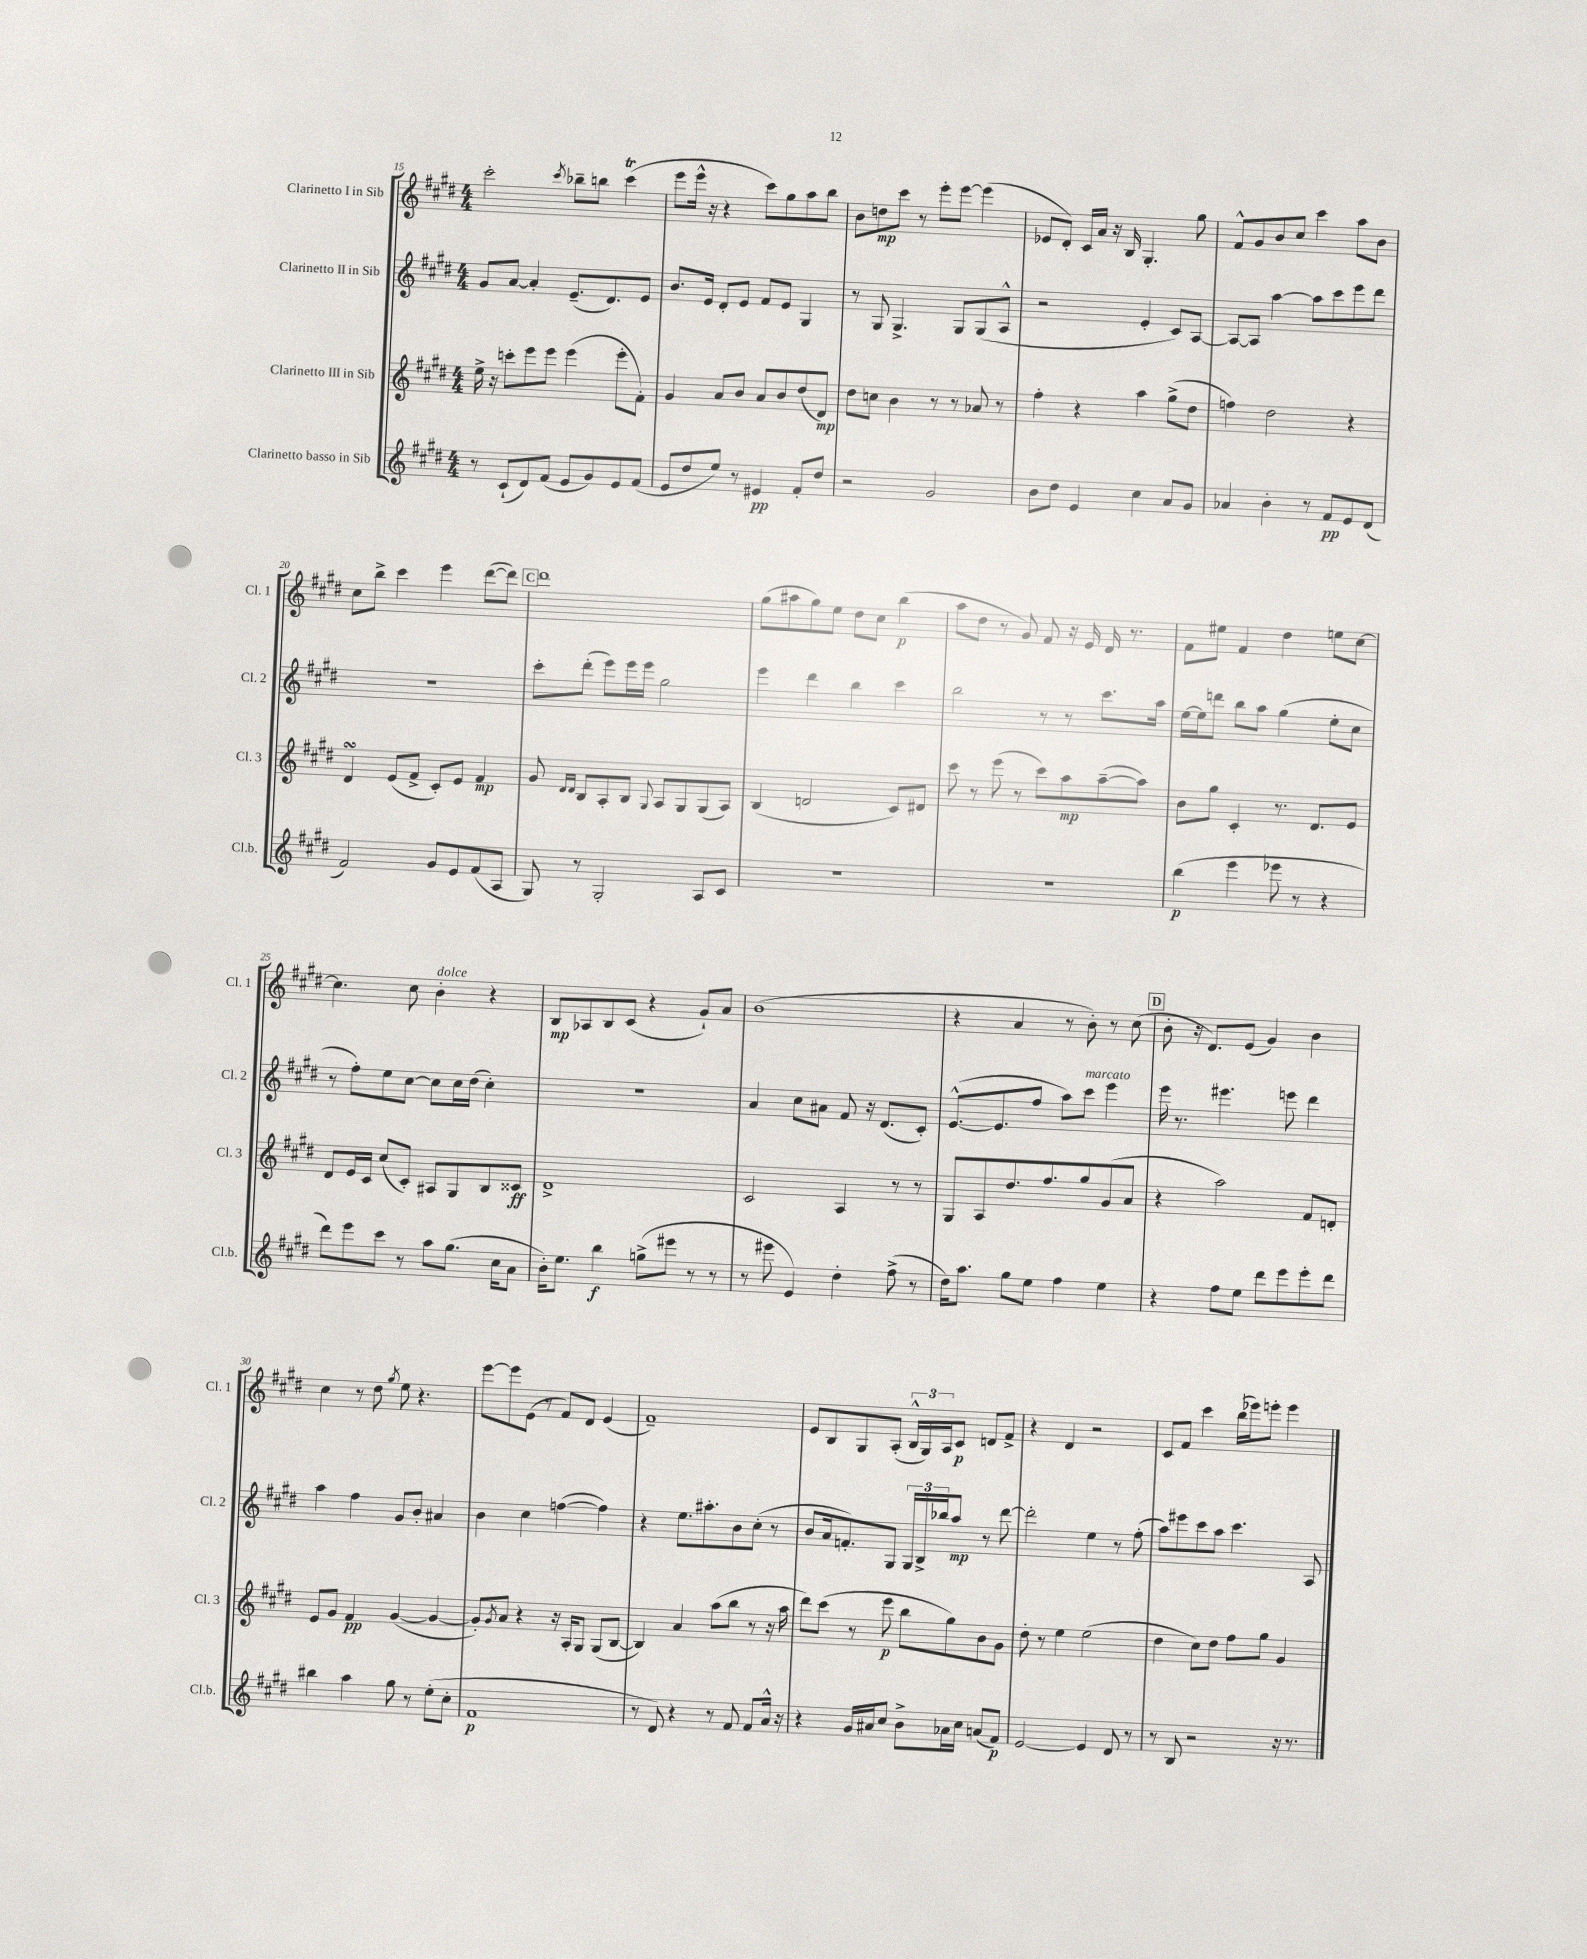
<<
\new StaffGroup <<
\new Staff = "s0" \with { instrumentName = "Clarinetto I in Sib" shortInstrumentName = "Cl. 1" } {
    \clef treble \key e \major \numericTimeSignature \time 4/4
    cis'''2-. \acciaccatura { cis'''8 } bes''8-- b''8 cis'''4\trill( |
    e'''8 e'''16-^ r16 r4 cis'''8) gis''8 a''8 b''8 |
    b'8 d''8\mp cis'''8 r8 e'''8-. e'''8~ e'''4( |
    ees'8 dis'8-.) cis'16 a'16 r16 b16 gis4.-. gis''8 |
    fis'8-^ gis'8 b'8 cis''8 cis'''4 a''8 b'8 |
    cis''8 b''8-> cis'''4 e'''4 dis'''8~( dis'''8) |
    \mark \markup { \box "C" } dis'''1 |
    gis''8( ais''8 gis''8) e''8 dis''8 cis''8 b''4\p( |
    a''8 dis''8 r8 gis'8) fis'8 r16 e'16 dis'16 r8. |
    fis'8 eis''8 fis'4 dis''4 e''8 cis''8~ |
    cis''4. cis''8 b'4-.^\markup { \italic "dolce" } r4 |
    b8\mp aes8 b8 cis'8( r4 gis'8-!) a'8 |
    b'1( |
    r4 a'4 r8 b'8-.) r8 cis''8( |
    \mark \markup { \box "D" } b'8-. r16 dis'8.) e'8( gis'4) b'4 |
    cis''4 r8 dis''8 \acciaccatura { gis''8 } e''8 r4. |
    e'''8~ e'''8 e'8( r8 fis'8) dis'8 e'4( |
    fis'1--) |
    e'8 b8 gis8 a8-.( \tuplet 3/2 { b16-^ gis16) a16 } cis'8\p d'8 fis'8-> |
    r4 dis'4 r2 |
    cis'8 fis'8 cis'''4 b''16( ees'''16) e'''8-. e'''4 \bar "|." |
}
\new Staff = "s1" \with { instrumentName = "Clarinetto II in Sib" shortInstrumentName = "Cl. 2" } {
    \clef treble \key e \major \numericTimeSignature \time 4/4
    gis'8 a'8~ a'4-. e'8.--( dis'8.) e'8 |
    b'8. e'16 dis'8-. e'8 fis'8 e'8 gis4 |
    r8 gis8 gis4.-> gis8 gis8( a8-^ |
    r2 e'4-. cis'8) a8~ |
    a8~ a8 a''4~ a''8 cis'''8 e'''8 dis'''8 |
    R1 |
    \mark \markup { \box "C" } cis'''8-. dis'''8-.( e'''8) e'''16 e'''16 gis''2 |
    e'''4 dis'''4 b''4 cis'''4 |
    b''2 r8 r8 cis'''8. a''16 |
    e''16~ e''16 d'''8 b''8 a''8 gis''4( e''8-. cis''8 |
    r8 fis''8-.) e''8 cis''8~ cis''8 cis''16 dis''16( cis''4-.) |
    R1 |
    a'4 cis''8 ais'8 fis'8 r16 dis'8.( cis'8-.) |
    e'8.~-^( e'8. fis''8 a''8) cis'''8^\markup { \italic "marcato" } e'''4 |
    \mark \markup { \box "D" } e'''16 r8. eis'''4. e'''8 dis'''4 |
    a''4 fis''4 gis'8 b'8-. ais'4 |
    b'4 cis''4 f''4~( f''4) |
    r4 e''8. ais''8.-. b'8 cis''8-.( r8 |
    b'8 a'16 f'8.-.) gis8 \tuplet 3/2 { gis16 b16-> bes''16 } a''8\mp r8 dis'''8~ |
    dis'''2-. e''4 r8 fis''8-.( |
    a''8) eis'''8 cis'''8 a''8 cis'''4. a8 \bar "|." |
}
\new Staff = "s2" \with { instrumentName = "Clarinetto III in Sib" shortInstrumentName = "Cl. 3" } {
    \clef treble \key e \major \numericTimeSignature \time 4/4
    e''16-> r16 c'''8-. e'''8 e'''8 e'''4( e'''8-. fis'8-.) |
    gis'4 a'8 b'8 a'8 b'8 dis''8( dis'8\mp) |
    dis''8 c''8 b'4 r8 r8 aes'8 r8 |
    fis''4-. r4 a''4 gis''8->( dis''8 |
    f''4) dis''2 r4 |
    dis'4\turn e'8( fis'8-> cis'8-.) e'8 fis'4\mp |
    \mark \markup { \box "C" } gis'8 \grace { dis'16 dis'16 } b8 a8-. b8 \appoggiatura { gis8 } a8 gis8 gis8( a8) |
    b4( d'2 cis'8) dis'8 |
    cis'''8 r8 e'''8( r8 cis'''8) a''8\mp a''8~--( a''8) |
    b'8 gis''8 cis'4-. r8. dis'8. e'8 |
    dis'8 e'16 cis'16 cis''8( cis'8-.) ais8 gis8 b8 cisis'8\ff |
    dis'1-> |
    cis'2 a4 r8 r8 |
    gis8 a8 dis''8. fis''8. gis''8 gis'8( a'8 |
    \mark \markup { \box "D" } r4 a''2) fis'8 d'8-. |
    e'8 gis'8 fis'4\pp gis'4~( gis'4~ |
    gis'8-.) \acciaccatura { gis'8 } a'8 r4 r16 a16-. gis8 gis8( b8~ |
    b4) a'4 a''8( b''8 r8 r16 a''16 |
    dis'''8) cis'''8( r8 e'''8\p b''8 gis''8) b'8 gis'8 |
    dis''8-. r8 e''4 e''2( |
    dis''4 cis''8) dis''8 fis''8 gis''8 gis'4 \bar "|." |
}
\new Staff = "s3" \with { instrumentName = "Clarinetto basso in Sib" shortInstrumentName = "Cl.b." } {
    \clef treble \key e \major \numericTimeSignature \time 4/4
    r8 cis'8-!( dis'8) fis'8( e'8 gis'8) e'8 fis'8( |
    e'8 dis''8 e''8) r8 eis'4\pp fis'8-. dis''8 |
    r2 gis'2 |
    b'8 dis''8 e'4 cis''4 a'8 gis'8 |
    aes'4 b'4-. r8 fis'8\pp e'8 dis'8( |
    fis'2) gis'8 e'8 fis'8( a8 |
    \mark \markup { \box "C" } gis8) r8 gis2-. a8 cis'8 |
    R1 |
    R1 |
    b''4\p( e'''4 ees'''8 r8 r4 |
    dis'''8) e'''8 cis'''8 r8 a''8 gis''8.( cis''16 a'8 |
    b'16-.) e''8. b''4\f g''8->( eis'''8 r8 r8 |
    r8 eis'''8 e'4) dis''4-. fis''8->( r8 |
    dis''16) a''8. gis''8 e''8 fis''4 e''4 |
    \mark \markup { \box "D" } r4 fis''8 e''8 dis'''8 e'''8 e'''8-. dis'''8 |
    bis''4 a''4 gis''8 r8 e''8-.( cis''8-. |
    fis'1\p |
    r8 dis'8) r4 r8 fis'8 fis'8 a'16-^ r16 |
    r4 gis'16 ais'16 cis''8 b'8-> aes'16 cis''16 a'8( fis'8\p) |
    e'2~ e'4 dis'8 r8 |
    r8 b8 r2 r16 r8. \bar "|." |
}
>>
>>
\layout { \context { \Score currentBarNumber = #15 } }
